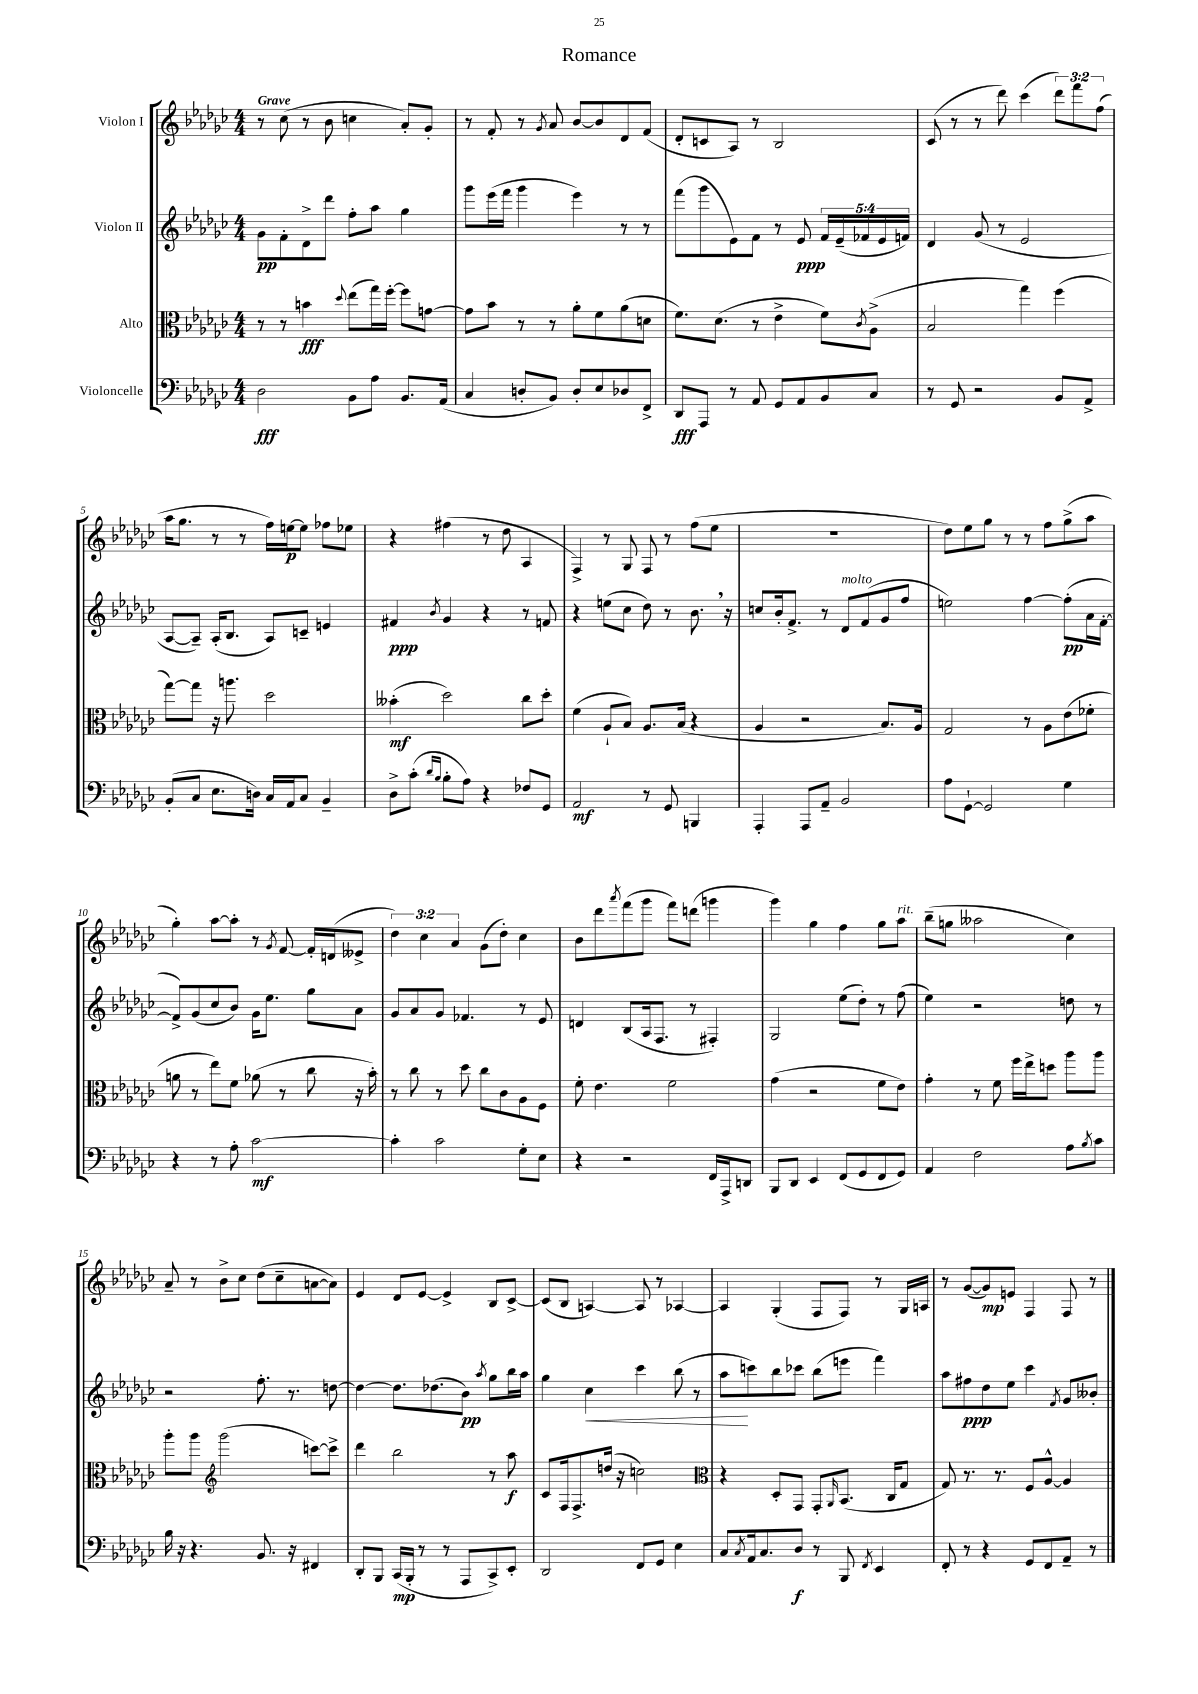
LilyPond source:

\header { title = "Romance" }
<<
\new StaffGroup <<
\new Staff = "s0" \with { instrumentName = "Violon I" } {
    \clef treble \key ges \major \numericTimeSignature \time 4/4 \override Staff.TupletNumber.text = #tuplet-number::calc-fraction-text \tempo "Grave"
    r8 ces''8( r8 bes'8 c''4 aes'8-.) ges'8-. |
    r8 f'8-. r8 \acciaccatura { ges'8 } aes'8 bes'8~ bes'8 des'8 f'8( |
    des'8-. c'8 aes8) r8 bes2 |
    ces'8( r8 r8 des'''8) ces'''4( \tuplet 3/2 { des'''8) f'''8 f''8( } |
    aes''16 ges''8. r8 r8 f''16) e''16~\p e''8 fes''8 ees''8 |
    r4 fis''4( r8 des''8 aes4 |
    f4->) r8 ges8 f8 r8 f''8( ees''8 |
    R1 |
    des''8) ees''8 ges''8 r8 r8 f''8 ges''8->( aes''8 |
    ges''4-.) aes''8~ aes''8-. r8 \acciaccatura { ges'8 } f'8~ f'16-. d'16( eeses'8-> |
    \tuplet 3/2 { des''4) ces''4 aes'4 } ges'8( des''8-.) ces''4 |
    bes'8 des'''8 \acciaccatura { aes'''8 } f'''8( ges'''8 f'''8) d'''8( g'''4 |
    ges'''4) ges''4 f''4 ges''8 aes''8^\markup { \italic "rit." } |
    bes''8--( g''8 aeses''2 ces''4) |
    aes'8-- r8 bes'8-> ces''8 des''8( ces''8-- a'8~ a'8) |
    ees'4 des'8 ees'8~ ees'4-> bes8 ces'8~-> |
    ces'8( bes8 a4~) a8 r8 aes4~ |
    aes4 ges4-.( f8 f8) r8 ges16 a16 |
    r8 ges'8~( ges'8\mp) e'8 f4 f8 r8 \bar "|." |
}
\new Staff = "s1" \with { instrumentName = "Violon II" } {
    \clef treble \key ges \major \numericTimeSignature \time 4/4 \override Staff.TupletNumber.text = #tuplet-number::calc-fraction-text
    ges'8\pp f'8-. des'8-> des'''8 f''8-. aes''8 ges''4 |
    ges'''8 ees'''16( f'''16 ges'''4 ees'''4) r8 r8 |
    f'''8( ges'''8 ees'8) f'8 r8 ees'8\ppp \tuplet 5/4 { f'16 ees'16--( fes'16 ees'16 f'16) } |
    des'4 ges'8( r8 ees'2 |
    aes8~ aes8--) aes16-.( bes8. aes8) c'8-- e'4 |
    fis'4\ppp \acciaccatura { bes'8 } ges'4 r4 r8 f'8 |
    r4 e''8( ces''8 des''8) r8 bes'8. \breathe r16 |
    c''8 bes'16-. f'8.-> r8 des'8^\markup { \italic "molto" } f'8( ges'8 f''8 |
    e''2) f''4~ f''8-.\pp( aes'16 f'16~-. |
    f'8->) ges'8( ces''8 bes'8) ges'16 ees''8. ges''8 aes'8 |
    ges'8 aes'8 ges'8 fes'4. r8 ees'8 |
    d'4 bes8( aes16 f8. r8 fis4-.) |
    ges2 ees''8( des''8-.) r8 f''8( |
    ees''4) r2 d''8 r8 |
    r2 f''8.-. r8. d''8~ |
    d''4~ d''8. des''8.( bes'8\pp) \acciaccatura { aes''8 } ges''8 bes''16 aes''16 |
    ges''4 ces''4\< ces'''4 bes''8( r8 |
    aes''8\! c'''8) bes''8 ces'''8 bes''8( e'''8 f'''4) |
    aes''8 fis''8\ppp des''8 ees''8 ces'''4 \acciaccatura { f'8 } ges'8 beses'8-. \bar "|." |
}
\new Staff = "s2" \with { instrumentName = "Alto" } {
    \clef alto \key ges \major \numericTimeSignature \time 4/4
    r8 r8 b'4\fff \appoggiatura { des''8 } ees''8( ges''16) f''16~-. f''8 g'8~ |
    g'8 bes'8 r8 r8 aes'8-. f'8 aes'8( d'8 |
    f'8.) des'8.( r8 ees'4-> f'8) \acciaccatura { ces'8 } aes8->( |
    bes2 ges''4) f''4( |
    ges''8~) ges''8 r16 a''8. des''2 |
    beses'4-.\mf( des''2) ces''8 des''8-. |
    f'4( aes8-! bes8) aes8. bes16( r4 |
    aes4 r2 bes8.) aes16 |
    ges2 r8 aes8 ees'8( fes'8-. |
    a'8 r8 ees''8) f'8 aes'8( r8 ces''8 r16 bes'16-.) |
    r8 ces''8 r8 des''8 ces''8 ces'8 aes8 f8 |
    f'8-. ees'4. f'2 |
    ges'4( r2 f'8 ees'8) |
    ges'4-. r8 f'8 f''16 ees''16-> d''8 aes''8 aes''8 |
    aes''8-. aes''8 \clef treble ges'''2( c'''8~) c'''8-> |
    des'''4 bes''2 r8 aes''8\f |
    ces'8 f16 f8.-> d''16( r16 c''2) |
    \clef alto r4 des8-. ges,8 ges,8-. \grace { aes,16 } bes,8.( ces16 ges8 |
    ges8) r8. r8. f8 aes8~-^ aes4 \bar "|." |
}
\new Staff = "s3" \with { instrumentName = "Violoncelle" } {
    \clef bass \key ges \major \numericTimeSignature \time 4/4
    des2\fff bes,8 aes8 bes,8. aes,16( |
    ces4 d8-. bes,8) d8-. ees8 des8 f,8-> |
    des,8\fff aes,,8 r8 aes,8 ges,8 aes,8 bes,8 ces8 |
    r8 ges,8 r2 bes,8 aes,8-> |
    bes,8-.( ces8 ees8. d16) ces16 aes,16 ces8 bes,4-- |
    des8-> ces'8-.( \grace { des'16 bes16 } bes8-. aes8) r4 fes8 ges,8 |
    aes,2\mf r8 ges,8 b,,4 |
    aes,,4-. aes,,8 aes,8-- bes,2 |
    aes8 ges,8~-! ges,2 ges4 |
    r4 r8 aes8-. ces'2~\mf |
    ces'4-. ces'2 ges8-. ees8 |
    r4 r2 f,16 aes,,16-> d,8 |
    bes,,8 des,8 ees,4 f,8( ges,8 f,8 ges,8) |
    aes,4 f2 aes8 \acciaccatura { bes8 } ces'8 |
    bes16 r16 r4. bes,8. r16 fis,4 |
    des,8-. bes,,8 ces,16\mp( bes,,16-. r8 r8 aes,,8 ces,8->) ees,8-. |
    des,2 f,8 ges,8 ees4 |
    ces8 \acciaccatura { ces8 } aes,16 ces8. des8\f r8 bes,,8 \acciaccatura { f,8 } ees,4 |
    f,8-. r8 r4 ges,8 f,8 aes,8-- r8 \bar "|." |
}
>>
>>
